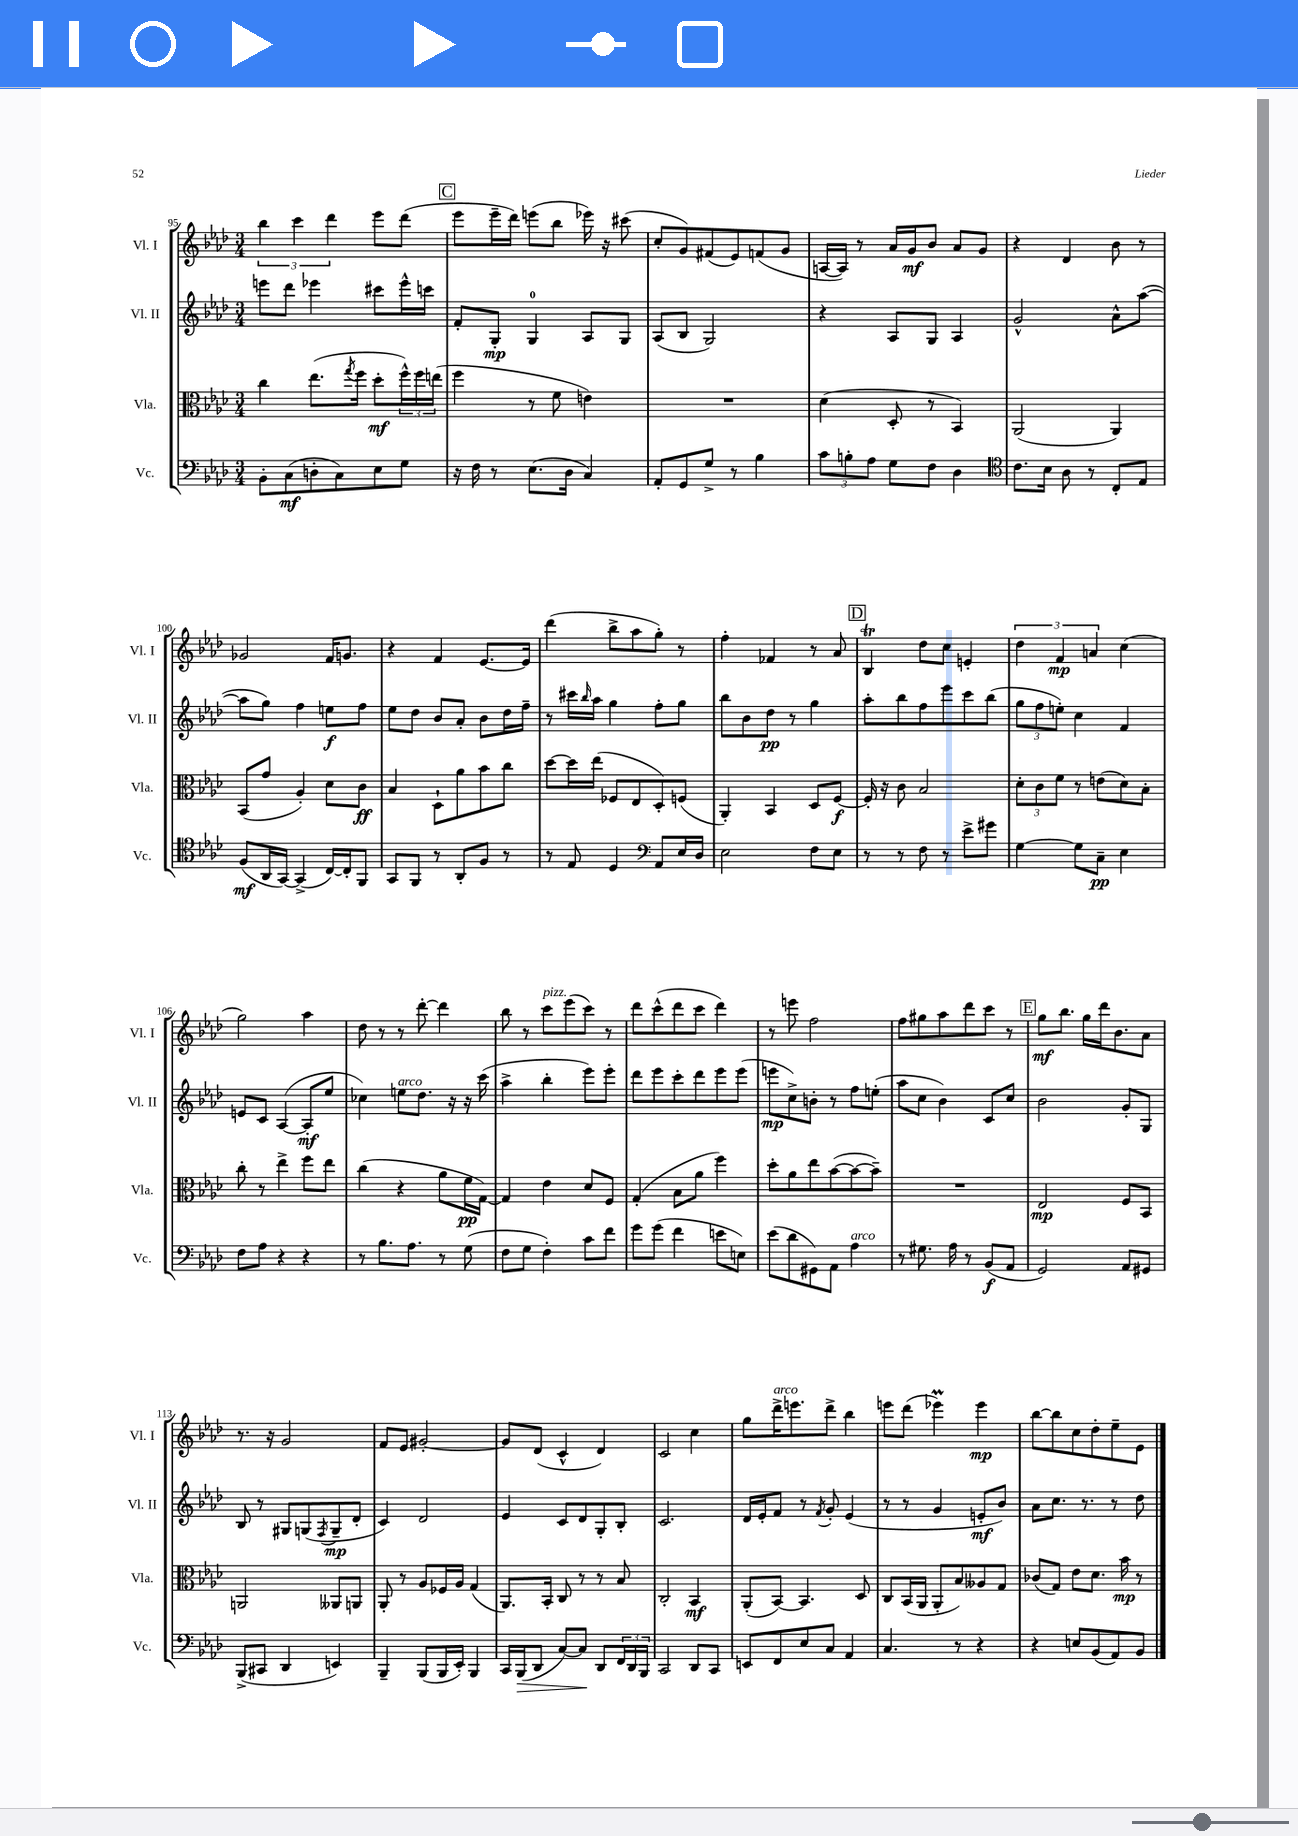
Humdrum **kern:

**kern	**kern	**kern	**kern
*staff4	*staff3	*staff2	*staff1
*clefF4	*clefC3	*clefG2	*clefG2
*k[b-e-a-d-]	*k[b-e-a-d-]	*k[b-e-a-d-]	*k[b-e-a-d-]
*M3/4	*M3/4	*M3/4	*M3/4
8BB-'\L	4cc\	8eee\L	6bb-\
(8C\	.	8ddd-\J	.
.	.	.	6ccc\
8D'\	(8.ee-\L	4eee-\	.
.	.	.	6ddd-\
8C\)	.	.	.
.	8qgg/	.	.
.	16ff\Jk	.	.
8E-\	8dd-'\L	8ccc#\L	8eee-\L
8G\J	24ff^^\L)	16eee-^^\L	(8ddd-\J
.	24ff\	.	.
.	.	16ccc\JJ	.
.	(24ee\JJ	.	.
=	=	=	=
16r	4ff\	8f'/L	8eee-\L
16F\	.	.	.
8r	.	8G'/J	16eee-~\L
.	.	.	16ddd-\JJ)
(8.E-\L	8r	4G/	(8eee\L
.	8f\	.	8bb-\J
16D-\Jk	.	.	.
4C/)	4e\)	8A-/L	16eee-\)
.	.	.	16r
.	.	8G/J	(8ccc#\
=	=	=	=
8AA-'/L	2.r	(8A-/L	8cc'/L
8GG/	.	8B-/J	8g/)
8G^/J	.	2G/)	(8f#/
8r	.	.	8e-/)
4B-\	.	.	(8f/
.	.	.	8g/J
=	=	=	=
12c\L	(4d-\	4r	[16A/LL
.	.	.	16A/]JJ)
12B'\	.	.	.
.	.	.	8r
12A-\J	.	.	.
8G\L	8D-'/	8A-/L	16a-/LL
.	.	.	16g/J
8F\J	8r	8G/J	8b-/J
4D-\	4BB-/)	4A-/	8a-/L
.	.	.	8g/J
=	=	=	=
*clefC4	*	*	*
8.c\L	(2AA-/	2g^^/	4r
16B-\Jk	.	.	.
8A-\	.	.	4d-/
8r	.	.	.
8C'/L	4AA-/)	8a-^^\L	8b-\
8E-/J	.	([8aa-\J	8r
=	=	=	=
(8F/L	(8BB-/L	8aa-\]L	2g-/
16AA-/L	8g/J	8gg\J)	.
[16GG/JJ)	.	.	.
(4GG^/]	4A-'/)	4ff\	.
[16C/LL)	8d-\L	8ee\L	16f/LK
16C'/]J	.	.	8.g/J
8FF/J	8c\J	8ff\J	.
=	=	=	=
8GG/L	4B-/	8ee-\L	4r
8FF/J	.	8dd-\J	.
8r	8D-`\L	8b-/L	4f/
8AA-'/L	8a-\	8a-'/J	.
8F/J	8b-\	8b-\L	[8.e-/L
8r	8cc\J	16dd-\L	.
.	.	16ff~\JJ	16e-/]Jk
=	=	=	=
8r	[8dd-\L	8r	(4ddd-\
8E-/	16dd-\]L	16ccc#\LL	.
.	.	16qqbb-/	.
.	(16ee-\JJ	16aa-\JJ	.
4D-/	8F-/L	4gg\	8bb-^\L
.	8E-/	.	8aa-\
*clefF4	*	*	*
8AA-/L	8D-'/)	8ff'\L	8gg'\J)
16E-/L	(8F/J	8gg\J	8r
16D-/JJ	.	.	.
=	=	=	=
2E-\	4AA-'/)	8bb-\L	4ff'\
.	.	8b-\	.
.	4BB-/	8dd-\J	4f-/
.	.	8r	.
8F\L	8D-/L	4gg\	8r
8E-\J	[8F/J	.	8a-/
=	=	=	=
8r	16F'/]	8aa-'\L	4B-/
.	16r	.	.
8r	8c\	8bb-\	.
8F\	2B-/	8ff\	8dd-\L
8r	.	8eee-\	8cc\J
8e-^\L	.	8ccc\	4e'/
8g#\J	.	(8bb-\J	.
=	=	=	=
[4G\	12d-'\L	12gg\L	6dd-\
.	12c\	12ff\	.
.	12f\J	12ee'\J)	6f/
8G\]L	8r	4cc\	.
.	.	.	6a/
8C~\J	(8e\L	.	.
4E-\	8d-\)	4f/	(4cc\
.	8B-'\J	.	.
=	=	=	=
8F\L	8cc'\	8e/L	2gg\)
8A-\J	8r	8c/J	.
4r	4ee-^\	([4A-/	.
4r	8ff\L	8A-'/]L	4aa-\
.	8ee-\J	8ee-/J	.
=	=	=	=
8r	(4cc\	4cc-\)	8dd-\
8.B-\L	.	.	8r
.	4r	8ee\L	8r
8.A-\J	.	.	.
.	.	8.dd-\J	[8ddd-'\
8r	8a-\L	.	4ddd-\]
.	.	16r	.
(8G\	16f\L	16r	.
.	[16G\JJ)	(16ccc\	.
=	=	=	=
8F\L	4G/]	4aa-^\	8bb-\
8G\J	.	.	8r
4F'\)	4e-\	4bb-'\	8ccc\L
.	.	.	(8eee-\
8c\L	8d-/L	8eee-\L)	8ccc\J)
8f\J	8F/J	8eee-'\J	8r
=	=	=	=
8g\L	(4G'/	8ddd-\L	8ddd-\L
(8g\J	.	8eee-\	(8ccc^^\
4f\	8B-\L	8ccc'\	8ddd-\
.	8a-\J	8ddd-\	8ccc\J
8e\L	4ff\)	8eee-\	4ddd-\)
8E\J)	.	(8eee-\J	.
=	=	=	=
(8e-\L	8dd-'\L	8eee\L	8r
8d-\	8a-\	8cc^\)	8eee\
8GG#\)	8ee-\	8b'\J	2ff\
8AA-\J	([8b-\	8r	.
4A-\	8b-\_	8ff\L	.
.	8b-~\]J)	(8ee'\J	.
=	=	=	=
8r	2.r	8aa-\L	8ff\L
8.G#\	.	8cc\J	8gg#\
.	.	4b-\)	8aa-\
16A-\	.	.	.
8r	.	.	8ddd-\
(8BB-/L	.	8c/L	8ccc\J
8AA-/J	.	8cc/J	8r
=	=	=	=
2GG/)	2E-/	2b-\	8gg\L
.	.	.	8.bb-\J
.	.	.	16gg\LL
.	.	.	16ddd-\J
.	.	.	8.b-\
8AA-/L	8F/L	8g'/L	.
8GG#/J	8BB-/J	8G/J	8a-\J
=	=	=	=
(8BBB-^/L	2AA/	8B-/	8.r
8CC#/J	.	8r	.
.	.	.	16r
4DD-/	.	8G#/L	2g/
.	.	(8G/	.
.	.	8qF/	.
4EE/)	8AA--/L	8G~/	.
.	8AA/J	8d-'/J	.
=	=	=	=
4BBB-~/	8AA-'/	4c/)	8f/L
.	8r	.	8e-/J
(8BBB-/L	8A-/L	2d-/	[2g#'/
16BBB-/L	16F-/L	.	.
16EE-'/JJ)	16A-/JJ	.	.
4BBB-/	(4G/	.	.
=	=	=	=
16CC/LL	8.AA-/L)	4e-/	8g#/]L
(16BBB-/J	.	.	.
8DD-/J	.	.	(8d-/J
.	16BB-'/Jk	.	.
[8C/L)	8C/	8c/L	4c^^/
8C/]J	8r	8d-/	.
8DD-/L	8r	8G'/	4d-/)
24FF/L	8B-/	8B-'/J	.
24DD-/	.	.	.
24BBB-/JJ	.	.	.
=	=	=	=
2CC/	2C'/	2.c/	2c/
8DD-/L	4BB-/	.	4cc\
8CC/J	.	.	.
=	=	=	=
8EE/L	(8AA-'/L	16d-/LL	8gg\L
.	.	16e-'/J	.
8FF/	[8BB-/J)	8f/J	16ddd-^\K
.	.	.	8.eee\
8E-/	4.BB-/]	8r	.
.	.	8qf/	.
8C/J	.	8g'/	8ddd-^\J
4AA-/	.	(4e-/	4bb-\
.	8D-/	.	.
=	=	=	=
4.C/	8C/L	8r	8eee\L
.	(16BB-/L	8r	(8ddd-\J
.	16AA-/JJ	.	.
.	8AA-'/L	4g/	4eee-\)
8r	8B-/)	.	.
4r	8A--/	8e'/L	4eee-\
.	8G/J	8b-/J)	.
=	=	=	=
4r	(8c-/L	8a-\L	[8bb-\L
.	8G/J)	8.cc\J	8bb-\]
8E/L	8e-\L	.	8cc\
.	.	8.r	.
(8BB-/	8.d-\J	.	8dd-'\
8AA-/)	.	8r	8ee-~\
.	16b-\	.	.
8BB-/J	8r	8dd-\	8e-\J
==	==	==	==
*-	*-	*-	*-
